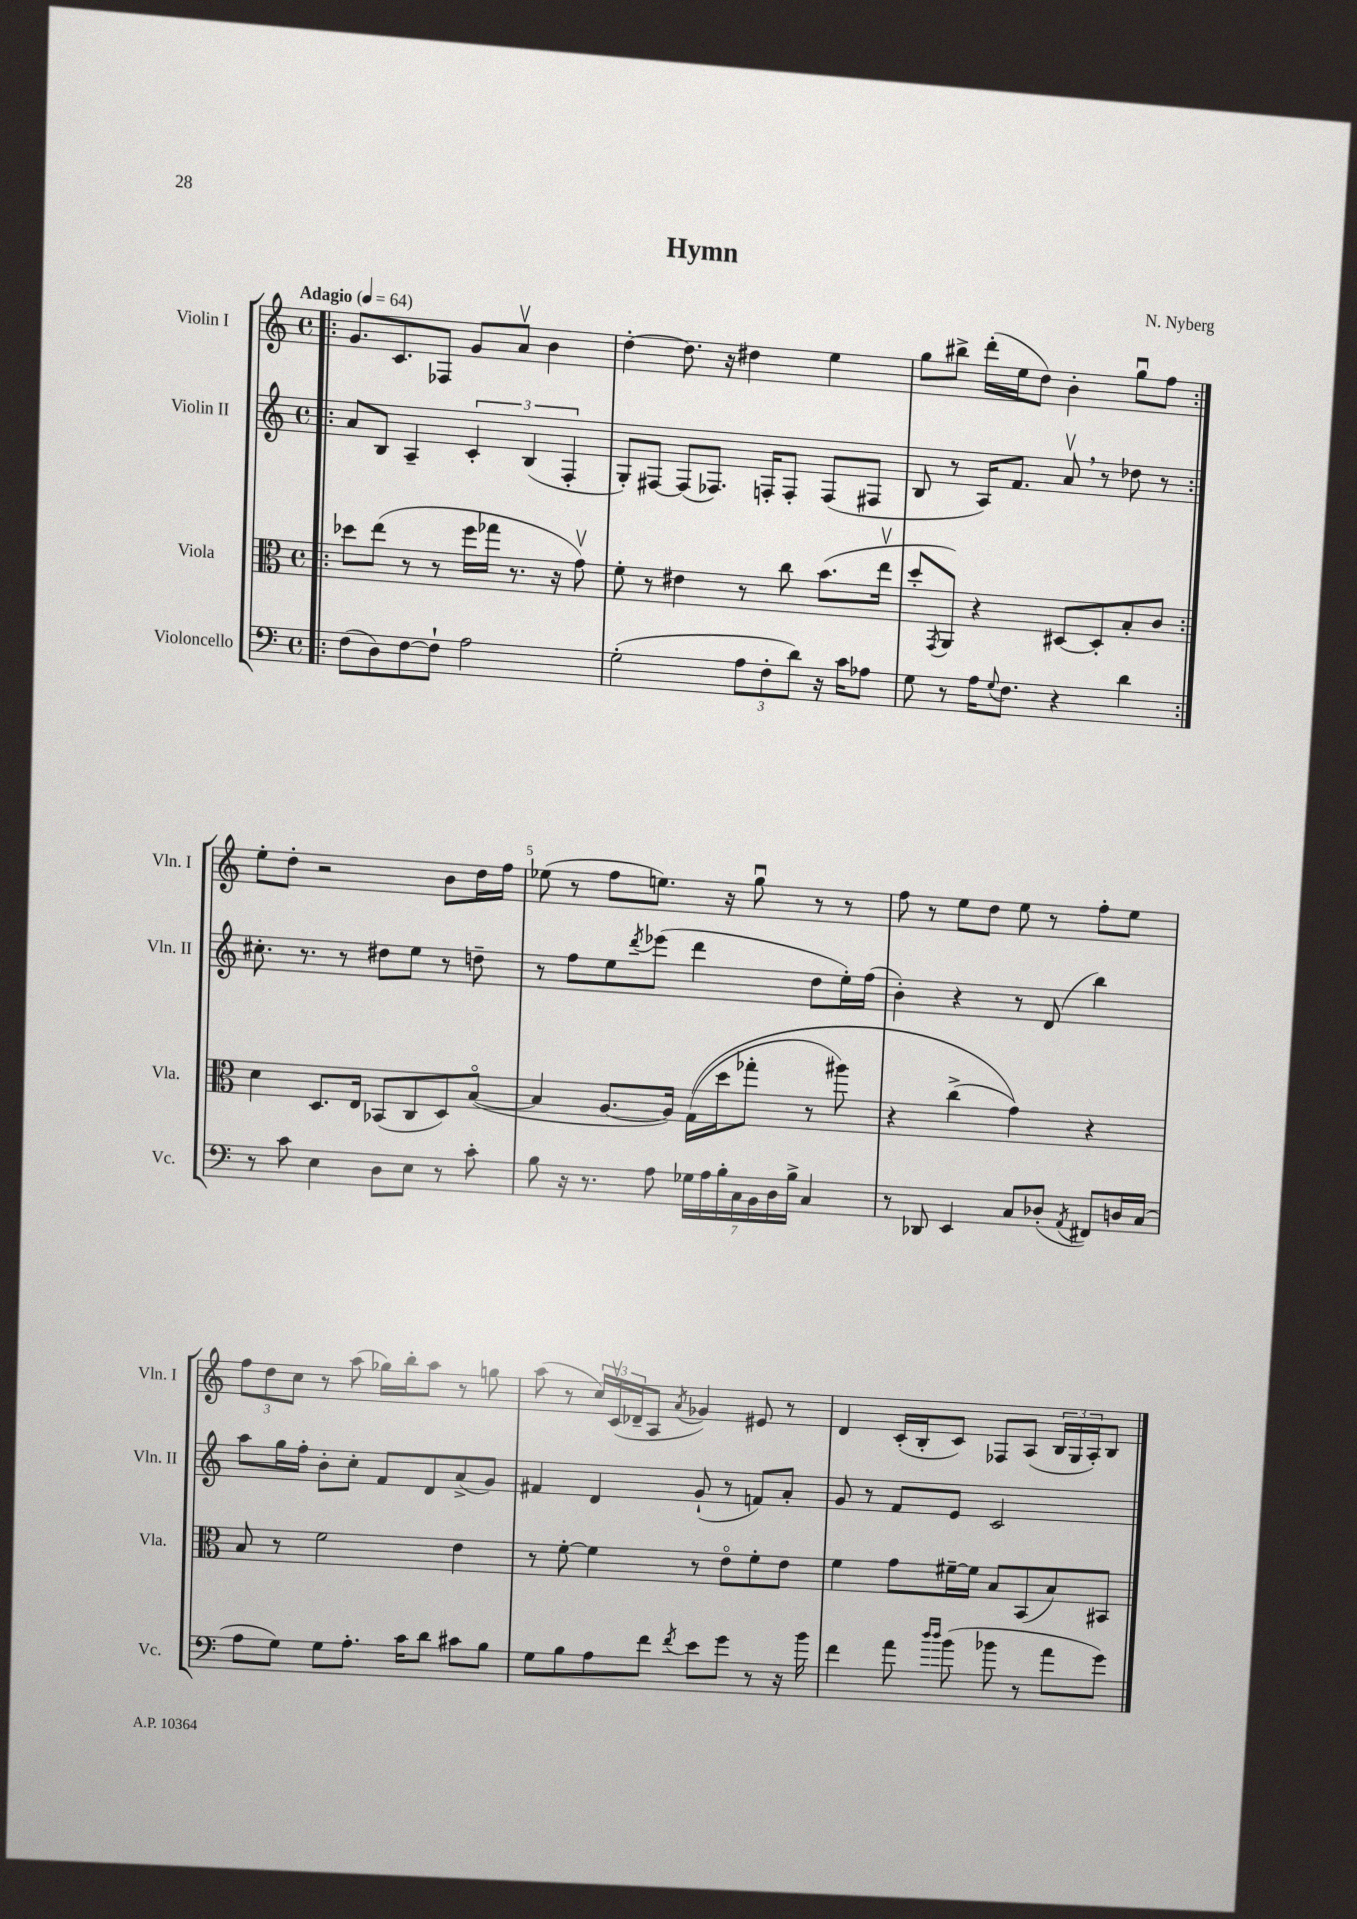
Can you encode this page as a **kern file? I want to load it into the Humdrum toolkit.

**kern	**kern	**kern	**kern
*staff4	*staff3	*staff2	*staff1
*clefF4	*clefC3	*clefG2	*clefG2
*k[]	*k[]	*k[]	*k[]
*M4/4	*M4/4	*M4/4	*M4/4
*met(c)	*met(c)	*met(c)	*met(c)
*MM64	*MM64	*MM64	*MM64
=!|:	=!|:	=!|:	=!|:
(8F	8dd-	8a	8.g
8D)	(8ee	8B	.
.	.	.	8.c
[8F	8r	4A~	.
8F`]	8r	.	8F-
2A	16ff	6c'	8g
.	16gg-	.	.
.	8.r	.	8av
.	.	(6B	.
.	.	.	4b
.	16r	.	.
.	.	6F'	.
.	8gv)	.	.
=	=	=	=
(2G'	8f'	8G')	[4dd'
.	8r	[8F#	.
.	4e#	(8F#]	8.dd]
.	.	8.F-)	.
.	.	.	16r
12A	8r	.	4dd#
.	.	16F'	.
12F'	.	.	.
.	8cc	8F'	.
12d)	.	.	.
16r	(8.b	(8F	4ee
16c	.	.	.
8A-	.	8F#	.
.	16eev	.	.
=	=	=	=
8G	8dd'	8B	8gg
.	8qGG	.	.
8r	8AA)	8r	8bb#^
16A	4r	16A)	(16ddd'
8qqG	.	.	.
8.F	.	8.f	16ee
.	.	.	8dd)
4r	[8D#	8av	4b'
.	8D#']	8r	.
4d	8B'	8dd-	8ggu
.	8c	8r	8ff
=:|!	=:|!	=:|!	=:|!
8r	4d	8.cc#'	8ee'
8c	.	.	8dd'
.	.	8.r	.
4E	8.D	.	2r
.	.	8r	.
.	16E	.	.
8D	(8BB-	8dd#	.
8E	8C	8ee	.
8r	8D)	8r	8b
8c'	([8Bo	8dd~	16dd
.	.	.	16ff
=	=	=	=
8B	4B]	8r	(8ee-
16r	.	8ff	8r
8.r	.	.	.
.	[8.A	8ee	8ff
.	.	8qddd	.
8A	.	(8eee-	8.ee)
.	16A])	.	.
28G-	&((16G	4ddd	.
28A	.	.	.
.	16dd	.	16r
28B'	.	.	.
28C	.	.	.
.	8gg-'	.	8ggu
28BB	.	.	.
28D	.	.	.
28B^	.	.	.
4C	8r	8dd	8r
.	8aa#)	16ee')	8r
.	.	(16ff	.
=	=	=	=
8r	4r	4b')	8ff
8DD-	.	.	8r
4EE	(4cc^	4r	8ee
.	.	.	8dd
8C	4g)&)	8r	8ee
(8D-'	.	(8d	8r
8qAA	.	.	.
8FF#)	4r	4bb)	8ff'
16D	.	.	8ee
(16C	.	.	.
=	=	=	=
8A	8B	8aa	12ff
.	.	.	12dd
8G)	8r	16gg	.
.	.	.	12cc
.	.	16ff'	.
8G	2f	8b'	8r
8.A'	.	8cc'	(8aa
.	.	8f	16gg-)
16c	.	.	16bb'
8d	.	8d	8aa
8c#	4e	(8a^	8r
8B	.	8g)	8gg
=	=	=	=
8G	8r	4f#	(8aa
8B	[8f'	.	8r
8A	4f]	4d	24cc)
.	.	.	(24cv
.	.	.	24d-~
8f	.	.	8A
8qf	.	.	8qa
8e	8r	(8g`	4g-)
8g	8eo	8r	.
8r	8f'	8f)	8e#
16r	8e	8a'	8r
16b	.	.	.
=	=	=	=
4f	4f	8g	4d
.	.	8r	.
8a	8g	8f	(16c'
.	.	.	16B'
16qqdd	.	.	.
16qqdd	.	.	.
(8b	[16f#~	8e	8c)
.	16f#]	.	.
8b-	8B	2c	8F-
8r	(8BB	.	(8A
8a	8B)	.	24B
.	.	.	24G
.	.	.	24A')
8g)	8BB#	.	8B
==	==	==	==
*-	*-	*-	*-
